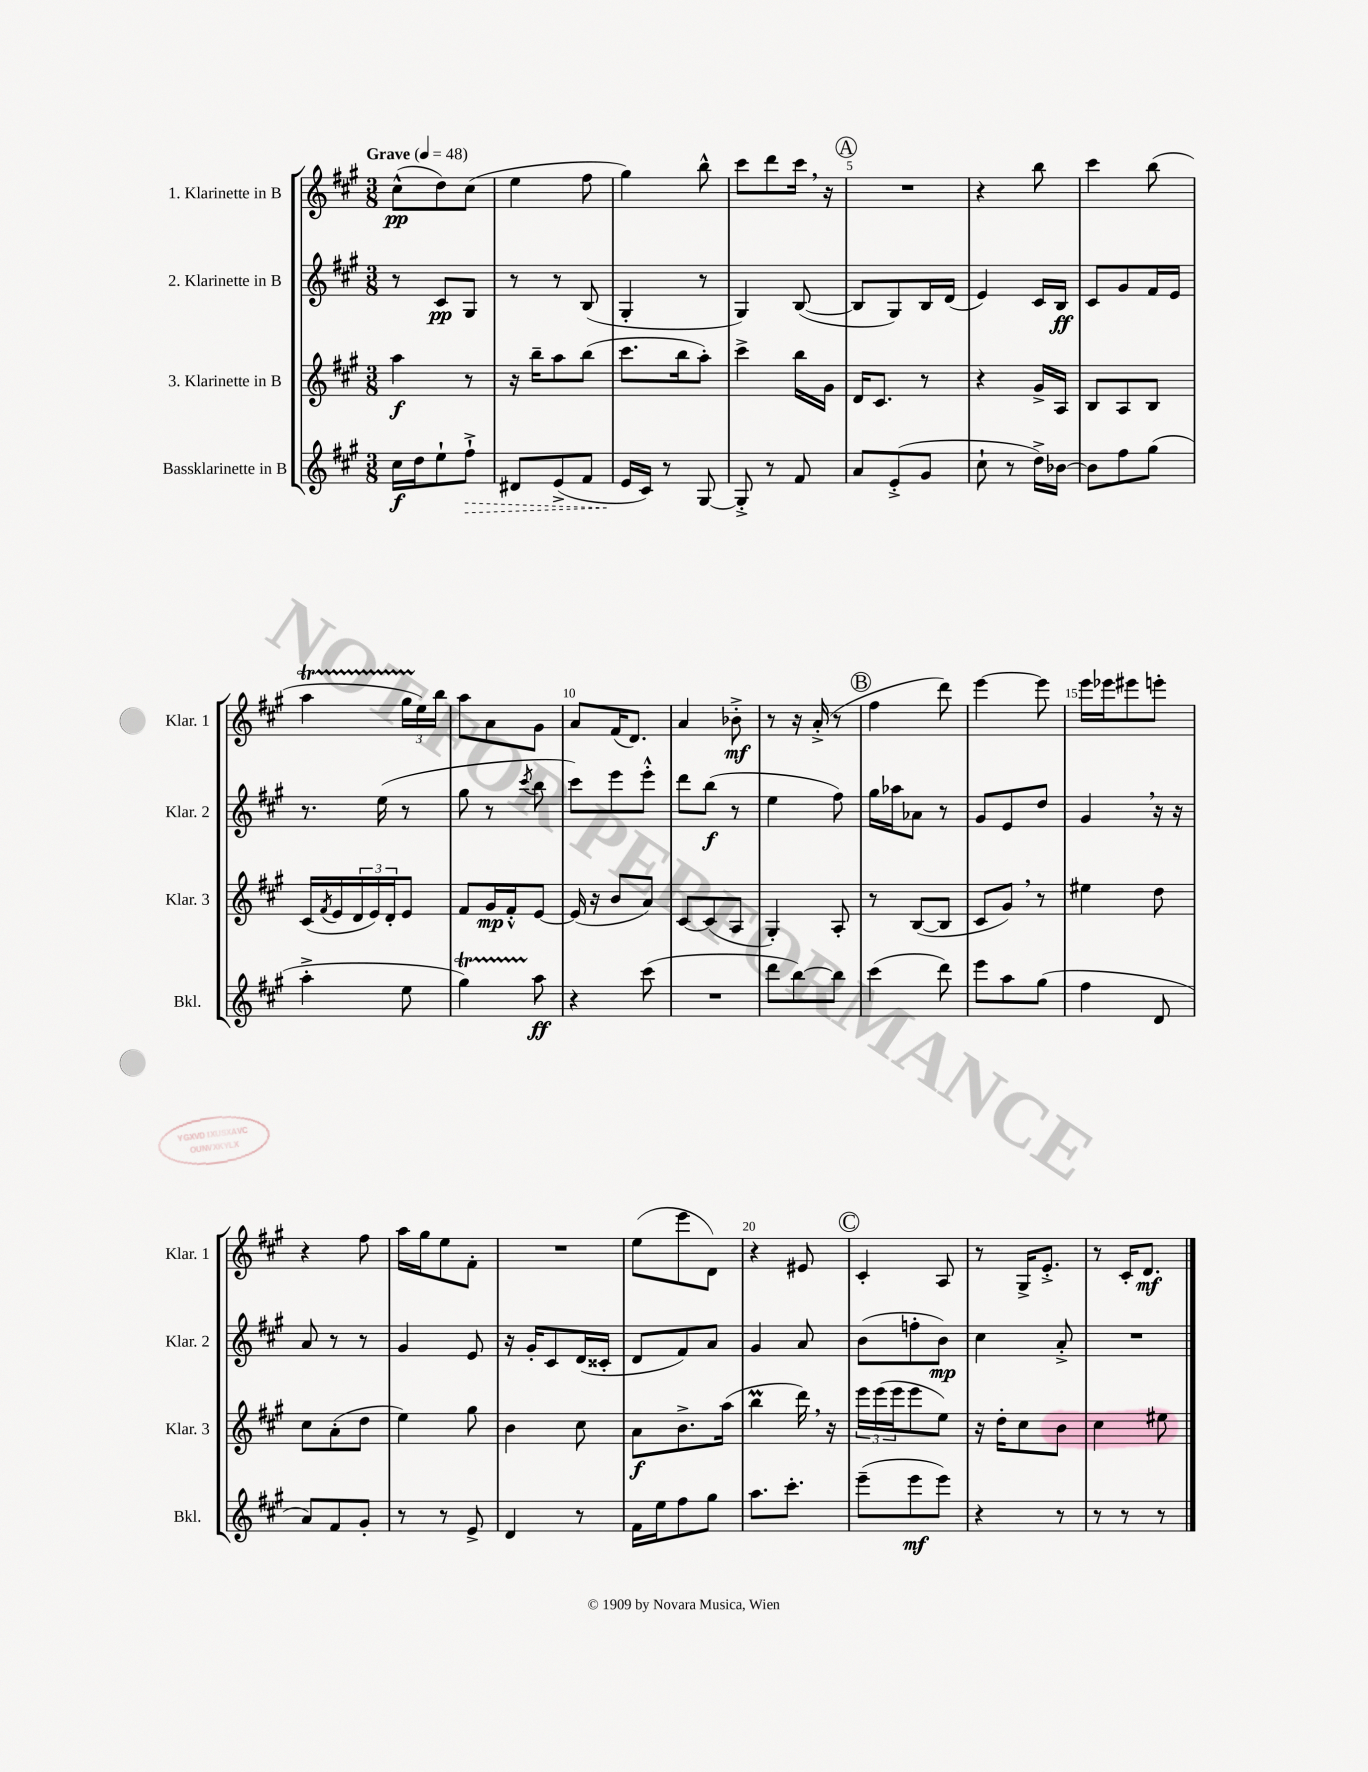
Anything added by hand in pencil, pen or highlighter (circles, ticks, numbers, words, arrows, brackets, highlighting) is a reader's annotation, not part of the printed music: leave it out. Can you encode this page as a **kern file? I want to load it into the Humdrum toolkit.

**kern	**kern	**kern	**kern
*staff4	*staff3	*staff2	*staff1
*clefG2	*clefG2	*clefG2	*clefG2
*k[f#c#g#]	*k[f#c#g#]	*k[f#c#g#]	*k[f#c#g#]
*M3/8	*M3/8	*M3/8	*M3/8
*MM48	*MM48	*MM48	*MM48
16cc#	4aa	8r	(8cc#^^
16dd	.	.	.
8ee`	.	8c#	8dd)
8ff#`^	8r	8G#	(8cc#
=	=	=	=
8d#	16r	8r	4ee
.	16bb~	.	.
(8e^	8aa	8r	.
8f#	(8bb	(8B	8ff#
=	=	=	=
16e	8.ccc#	4G#'	4gg#)
16c#)	.	.	.
8r	.	.	.
.	16bb	.	.
[8G#	8aa')	8r	8bb^^
=	=	=	=
8G#'^]	4ccc#^	4G#)	8ccc#
8r	.	.	8ddd
8f#	16bb	([8B	16ccc#
.	16g#	.	16r
=	=	=	=
8a	16d	8B]	4.r
.	8.c#	.	.
(8e'^	.	8G#)	.
8g#	8r	16B	.
.	.	(16d	.
=	=	=	=
8cc#`	4r	4e)	4r
8r	.	.	.
16dd^)	16g#^	16c#	8bb
[16b-	16A	16B	.
=	=	=	=
8b-]	8B	8c#	4ccc#
8ff#	8A	8g#	.
(8gg#	8B	16f#	(8bb
.	.	16e	.
=	=	=	=
4aa'^	(16c#	8.r	4aa
.	8qf#	.	.
.	16e	.	.
.	24d	.	.
.	24e)	.	.
.	.	(16ee	.
.	24d'	.	.
8ee	8e	8r	24gg#
.	.	.	24ee)
.	.	.	24bb
=	=	=	=
4gg#)	8f#	8gg#	8aa
.	16g#	8r	8a
.	16f#'^^	.	.
.	.	8qccc#	.
8aa	[8e	8bb	8g#
=	=	=	=
4r	(16e]	8ccc#)	8a
.	16r	.	.
.	8b	8eee	(16f#
.	.	.	8.d)
(8ccc#	8a)	8eee'^^	.
=	=	=	=
4.r	[8c#	8ddd	4a
.	(8c#]	(8bb	.
.	8A	8r	8b-'^
=	=	=	=
8ddd	4G#')	4ee	8r
[8bb)	.	.	16r
.	.	.	(16a'^
8bb]	8A'	8ff#)	8r
=	=	=	=
(4ccc#	8r	16gg#	4ff#
.	.	16aa-	.
.	([8B	8a-	.
8ddd)	8B]	8r	8ddd)
=	=	=	=
8eee	8c#	8g#	[4eee
8aa	8g#)	8e	.
(8gg#	8r	8dd	8eee]
=	=	=	=
4ff#	4ee#	4g#	16eee
.	.	.	16eee-
.	.	.	8eee#
8d	8dd	16r	8eee'
.	.	16r	.
=	=	=	=
8a)	8cc#	8a	4r
8f#	(8a'	8r	.
8g#'	8dd	8r	8ff#
=	=	=	=
8r	4ee)	4g#	16aa
.	.	.	16gg#
8r	.	.	8ee
8e^	8gg#	8e	8f#'
=	=	=	=
4d	4b	16r	4.r
.	.	16g#'	.
.	.	8c#	.
8r	8cc#	(16d	.
.	.	16c##'	.
=	=	=	=
16f#	8a	8d	(8ee
16ee	.	.	.
8ff#	8.b^	8f#)	8eee
8gg#	.	8a	8d)
.	(16aa	.	.
=	=	=	=
8.aa	4bb	4g#	4r
8.ccc#'	.	.	.
.	16ddd)	8a	8e#
.	16r	.	.
=	=	=	=
(8eee~	24eee	(8b	4c#'
.	(24eee	.	.
.	24eee	.	.
8eee	8eee	8ff'	.
8eee)	8ee)	8b)	8A
=	=	=	=
4r	16r	4cc#	8r
.	16dd'	.	.
.	8cc#	.	16G#^
.	.	.	8.e'^
8r	8b	8a'^	.
=	=	=	=
8r	4cc#	4.r	8r
8r	.	.	16c#'
.	.	.	8.d
8r	8ee#	.	.
==	==	==	==
*-	*-	*-	*-
